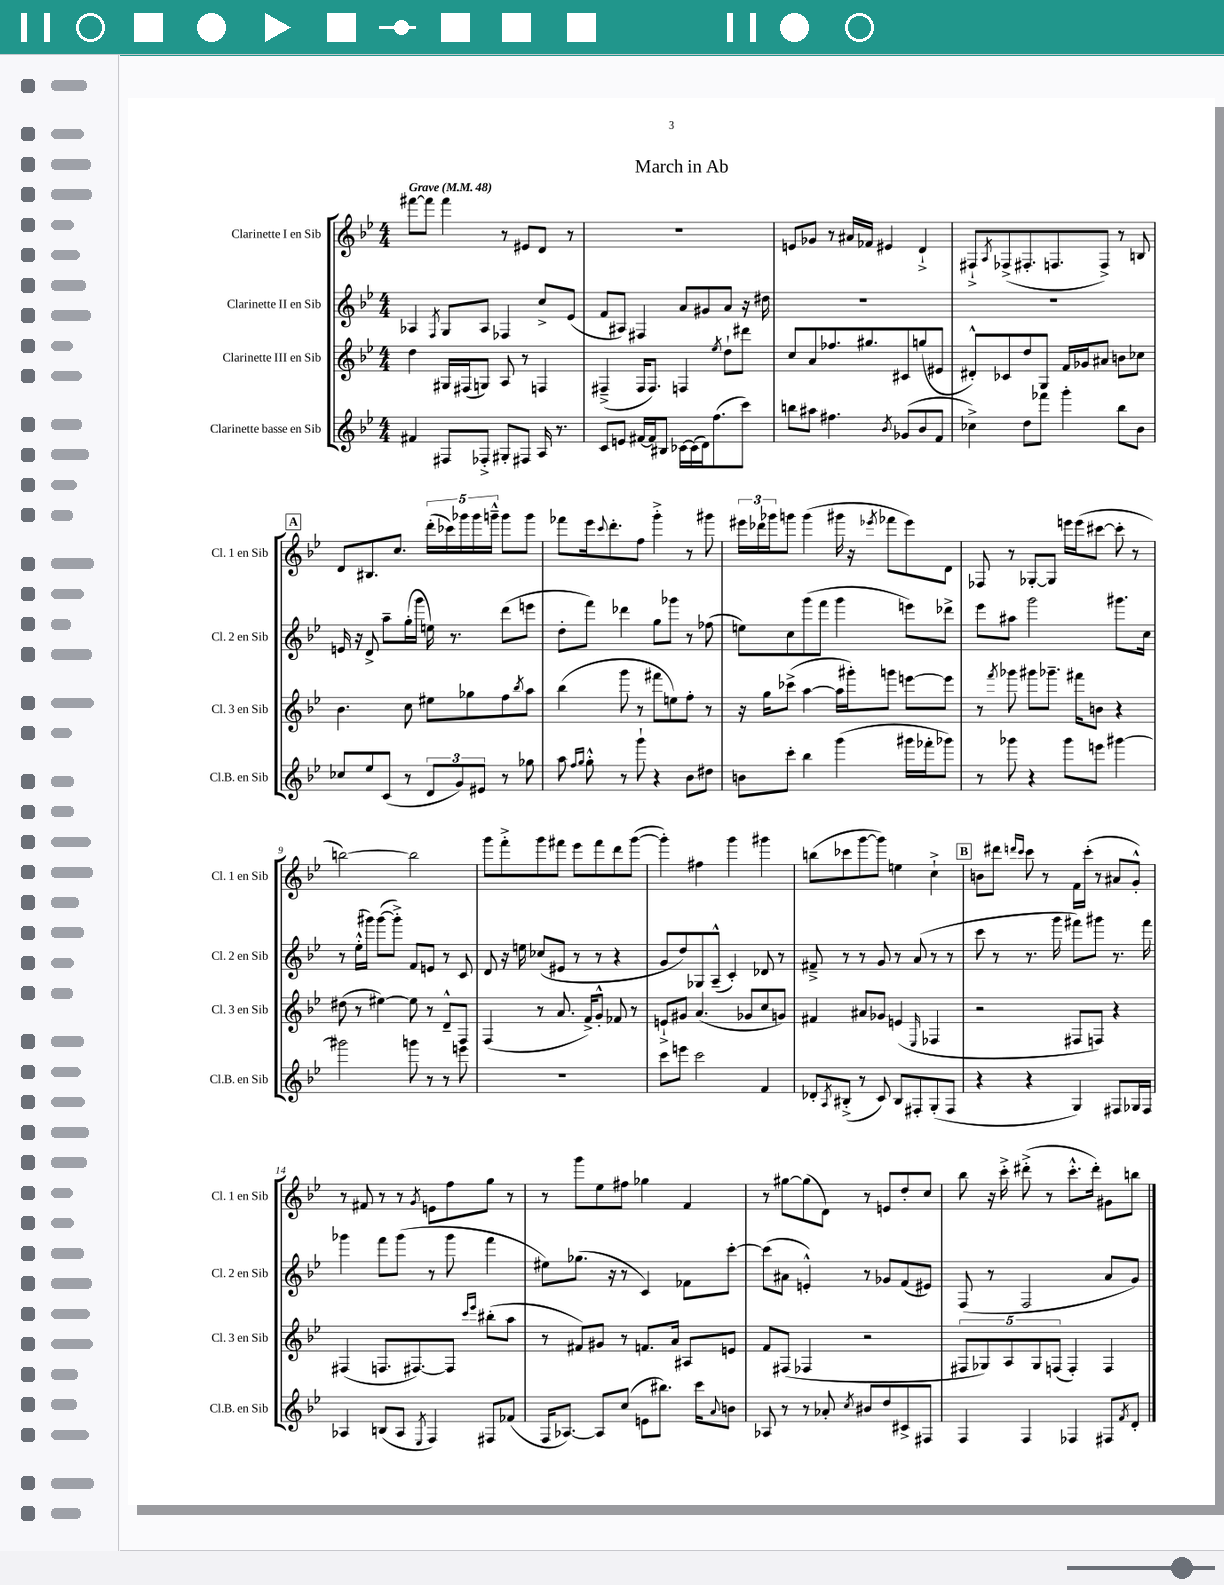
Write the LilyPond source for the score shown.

\header { title = "March in Ab" }
<<
\new StaffGroup <<
\new Staff = "s0" \with { instrumentName = "Clarinette I en Sib" shortInstrumentName = "Cl. 1 en Sib" } {
    \clef treble \key bes \major \numericTimeSignature \time 4/4 \tempo "Grave" 4 = 48
    fis'''8~ fis'''8 fis'''4 r8 eis'8 d'8 r8 |
    R1 |
    e'8 ges'8 r8 ais'16 fes'16 eis'4 d'4-!-> |
    fis8-!-> \acciaccatura { a8 } fes8->( fis8.-. f8. f8->) r8 b8 |
    \mark \markup { \box "A" } d'8 bis8. c''8. \tuplet 5/4 { d'''16-.( ces'''16) ges'''16 ges'''16 g'''16---^ } g'''8 g'''8 |
    fes'''8 ees'''16 \appoggiatura { c'''8 } d'''8.-. f''8 g'''4-.-> r8 gis'''8 |
    \tuplet 3/2 { eis'''16 des'''16 ges'''16 } g'''8 g'''4( gis'''16 r16 \acciaccatura { ees'''8 } fes'''8 ees'''8) d'8 |
    fes8 r8 ges8~-. ges8 e'''16 e'''16( cis'''8~ cis'''8-. r8 |
    b''2~) b''2 |
    g'''8 f'''8-.-> g'''8 fis'''8 ees'''8 fis'''8 d'''8 g'''8~( |
    g'''4-.) fis''4 g'''4 gis'''4 |
    b''8( ces'''8 g'''8~ g'''8) e''4 c''4-!-> |
    \mark \markup { \box "B" } b'8 dis'''8 \grace { d'''16 c'''16 } c'''8 r8 f'16 c'''16-.( r8 ais'8 g'8-.-^) |
    r8 fis'8 r8 r8 \acciaccatura { g'8 } e'8 f''8 g''8 r8 |
    r8 g'''8 ees''8 fis''8 ges''4 f'4 |
    r8 gis''8~ gis''8( d'8) r8 e'8 d''8-. c''8 |
    bes''8 r16 c'''16-.-> dis'''8-.->( r8 c'''8.-.-^ dis'''16-.) gis'8 b''8 \bar "|." |
}
\new Staff = "s1" \with { instrumentName = "Clarinette II en Sib" shortInstrumentName = "Cl. 2 en Sib" } {
    \clef treble \key bes \major \numericTimeSignature \time 4/4
    aes4 \acciaccatura { f8 } g8 aes8 fes4 c''8-> ees'8( |
    f'8 ais8) fis4 a'8 gis'8 a'8 r16 dis''16 |
    R1 |
    R1 |
    \mark \markup { \box "A" } e'16 r16 d'8-> a''8-- g''16-.( g'''16 e''16) r8. d'''8( e'''8 |
    d''8-. f'''8) des'''4 g''8 ges'''8 r8 fes''8( |
    e''8) c''8 g'''8( f'''8 g'''4 e'''8) des'''8-> |
    ees'''8 ais''8 g'''2 gis'''8. c''16 |
    r8 ees''16-.-^( gis'''16) gis'''8~( gis'''8-.->) f'8 e'8 r8 c'8 |
    d'8 r16 e''16 ces''8( eis'8 r8 r8 r4 |
    g'8 d''8) ges8 a8---^( c'4-.) des'8 r8 |
    fis'8---> r8 r8 g'8 r8 a'8( r8 r8 |
    \mark \markup { \box "B" } c'''8 r8 r8. g'''16 fis'''8) gis'''8 r8. fis'''16 |
    ges'''4 f'''8 ges'''8( r8 ges'''8 f'''4 |
    eis''8) ges''8.( r16 r8 c'4) fes'8 c'''8~-. |
    c'''8( ais'8 e'4-.-^) r8 ges'8 f'8( eis'8) |
    f8( r8 f2 a'8 g'8) \bar "|." |
}
\new Staff = "s2" \with { instrumentName = "Clarinette III en Sib" shortInstrumentName = "Cl. 3 en Sib" } {
    \clef treble \key bes \major \numericTimeSignature \time 4/4
    d''4 gis16 fis16( g8) a8 r8 f4 |
    fis4--->( fis16 fis8.) f4 \acciaccatura { ees''8 } d''8-! dis'''8 |
    c''8 a'8 fes''8. gis''8. cis'8 g''8( eis'8 |
    dis'8-.-^) ces'8 d''8 g8 f'16 ges'16 ais'8 b'8 ces''8 |
    \mark \markup { \box "A" } bes'4. c''8 eis''8 ges''8 f''8 \acciaccatura { bes''8 } a''8 |
    bes''4( g'''8 r8 fis'''8 e''8) f''8-. r8 |
    r16 g''16 ces'''8->( a''4~ a''16 gis'''16-.) g'''8 e'''8~ e'''8 |
    r8 \acciaccatura { f'''8 } ges'''8 gis'''8 ges'''8.-- fis'''16 b'8 r4 |
    dis''8( r8 eis''4~) eis''8 r8 d'8---^ f8 |
    f4( r8 a'8. f'16->) g'8-.-^ fes'8 r8 |
    e'8-!-> gis'8 a'4.( ges'8 c''8 g'8) |
    fis'4 ais'8 ges'8 e'4( \grace { ees16 } fes4 |
    \mark \markup { \box "B" } r2 fis8 f8) r4 |
    fis4( f8. fis8.~) fis8 \grace { c'''16 ees'''16 } bis''8-.( a''8 |
    r8 fis'8) gis'8 r8 f'8. a'16 ais8 e'8 |
    f'8 fis8( fes4 r2 |
    \tuplet 5/4 { fis8 ges8) a8 ges8 f8( } f4-.) f4 \bar "|." |
}
\new Staff = "s3" \with { instrumentName = "Clarinette basse en Sib" shortInstrumentName = "Cl.B. en Sib" } {
    \clef treble \key bes \major \numericTimeSignature \time 4/4
    fis'4 fis8 fes8-.-> gis8-. fis8 a16 r8. |
    c'8 e'8 fis'16~ fis'16 bis8 ces'16~ ces'16( d'16) f''8.( c'''8) |
    b''8 ais''8 fis''4. \acciaccatura { bes'8 } ges'8( bes'8 f'8 |
    ces''4->) d''8 fes'''8 g'''4-. bes''8 bes'8 |
    \mark \markup { \box "A" } ces''8 ees''8 c'8( r8 \tuplet 3/2 { d'8 g'8) eis'8 } r8 ges''8 |
    a''8 \grace { f''16 g''16 } g''8-.-^ r8 g'''8-! r4 bes'8 dis''8 |
    b'8 c'''8-. bes''4 g'''4( gis'''16 fes'''16-. ges'''8) |
    r8 ges'''8 r4 ges'''8 e'''8 gis'''4~ |
    gis'''2 g'''8 r8 r8 e'''8 |
    R1 |
    c'''8 e'''8 c'''2 f'4 |
    des'8-. \acciaccatura { a8 } bis8-.->( r8 c'8) bis8 fis8-. g8-.( fis8 |
    \mark \markup { \box "B" } r4 r4 g4) fis8 ges16 fis16 |
    aes4 b8( aes8 \acciaccatura { ees8 } f4) fis8 fes'8( |
    f16 aes8.~) aes8 c''8( e'8 bis''8.) c'''16 \appoggiatura { a'8 } b'8 |
    aes8 r8 r8 aes'8-. \acciaccatura { c''8 } bis'8 d''8 cis'8-> fis8 |
    f4 f4 fes4 fis8 \acciaccatura { f'8 } d'8-. \bar "|." |
}
>>
>>
